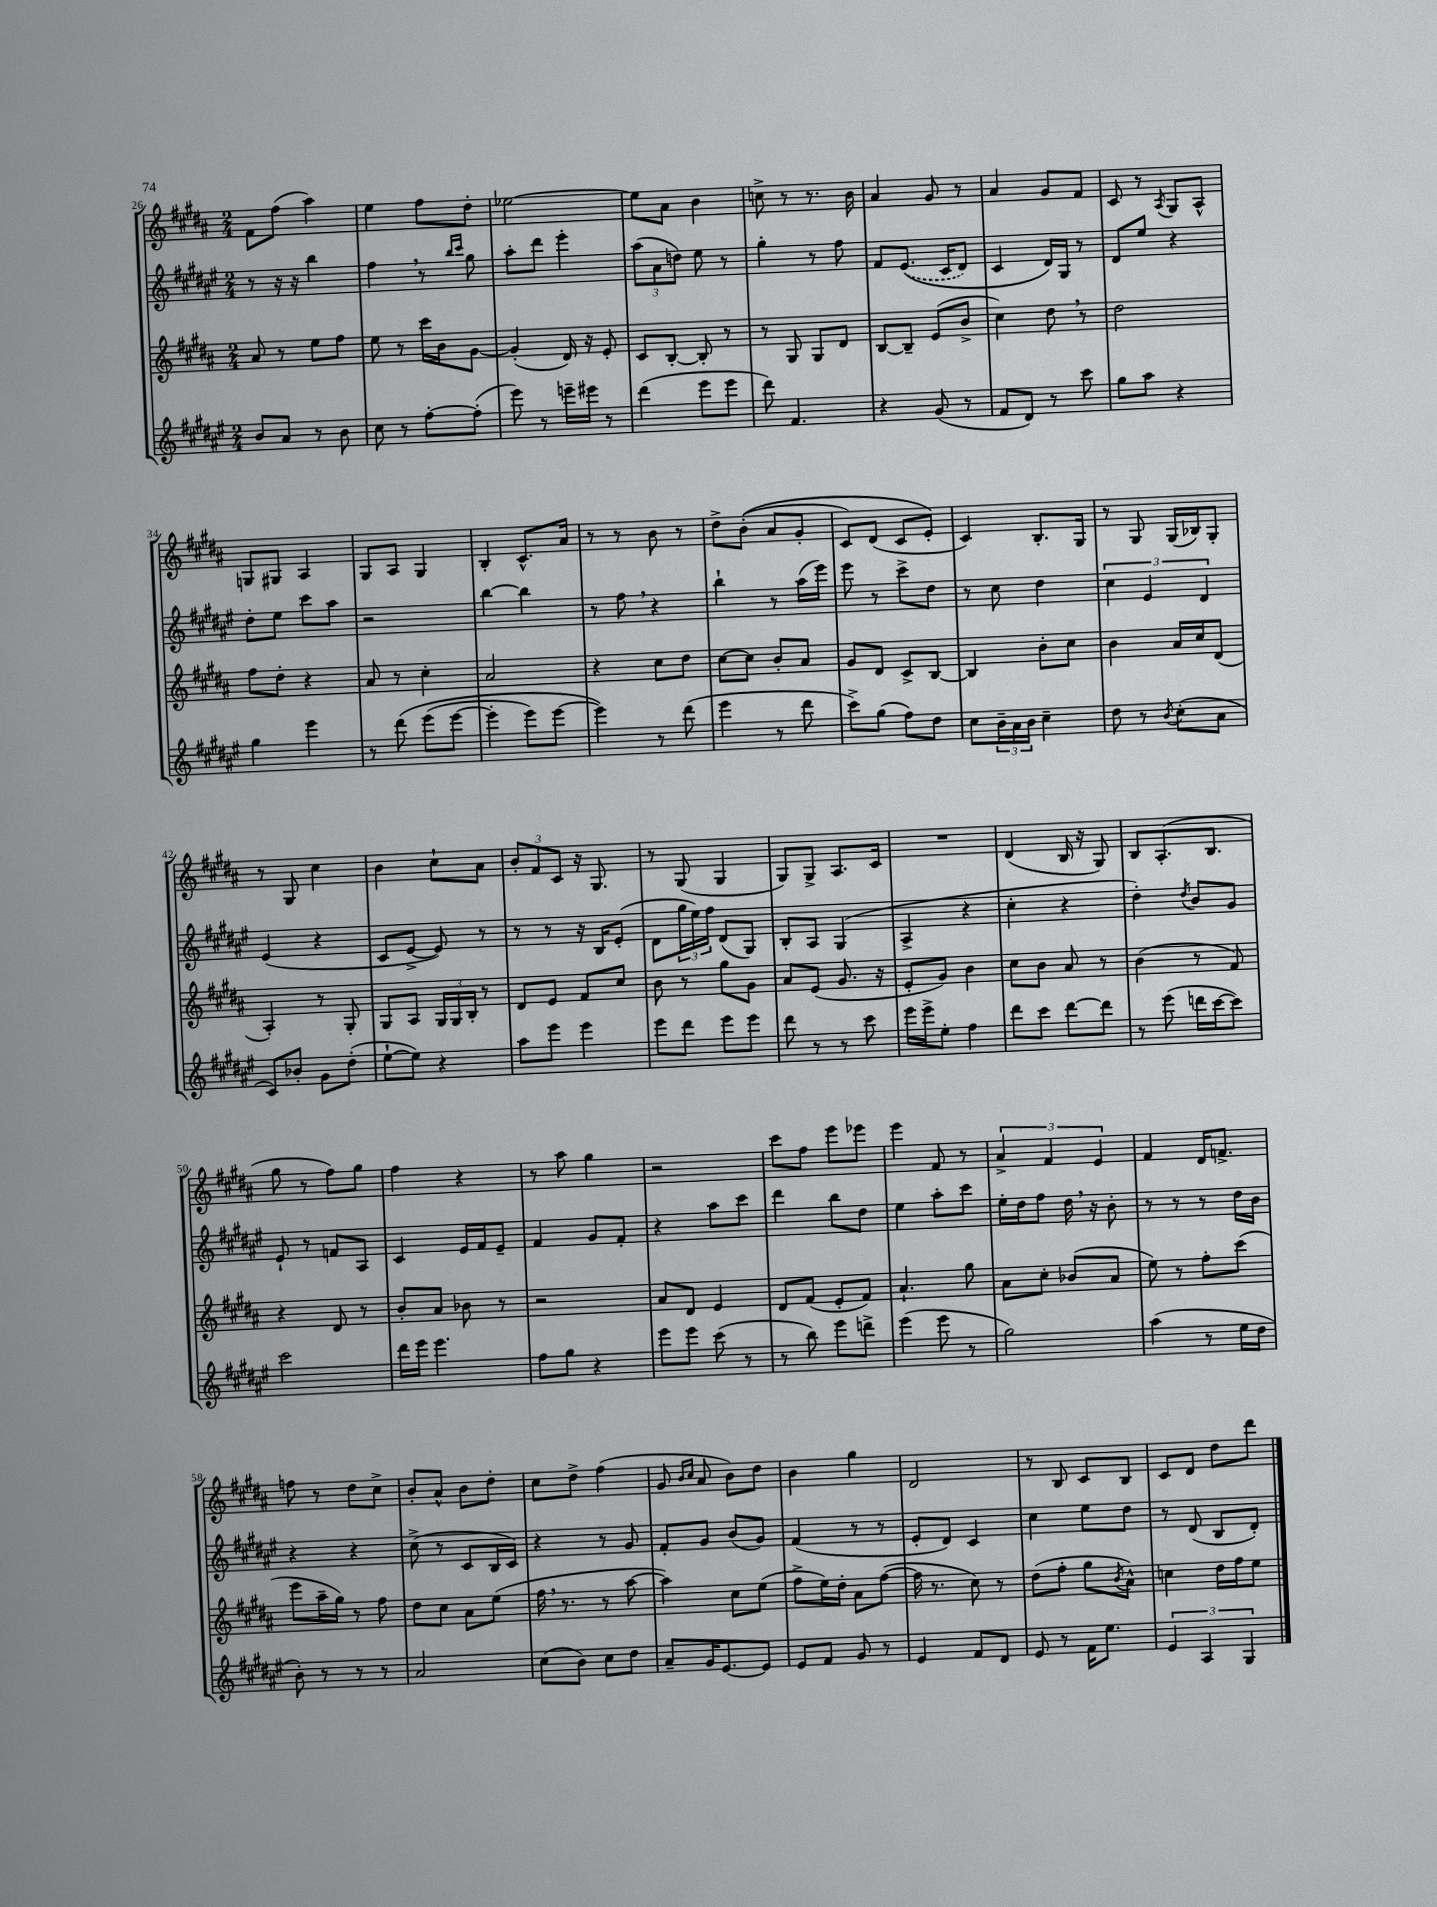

**kern	**kern	**kern	**kern
*part4	*part3	*part2	*part1
*staff4	*staff3	*staff2	*staff1
*clefG2	*clefG2	*clefG2	*clefG2
*k[f#c#g#d#a#e#]	*k[f#c#g#d#a#]	*k[f#c#g#d#a#e#]	*k[f#c#g#d#a#]
*M2/4	*M2/4	*M2/4	*M2/4
=26	=26	=26	=26
8b/L	8a#/	8r	8f#\L
8a#/J	8r	16r	(8ff#\J
.	.	16r	.
8r	8ee\L	4bb\	4aa#\)
8b\	8ff#\J	.	.
=27	=27	=27	=27
8cc#\	8ee\	4ff#,\	4ee\
8r	8r	.	.
[8ff#'\L	16ccc#\LL	8r	8ff#\L
.	16b\J	.	.
.	.	16qqbb/LL	.
.	.	16qqccc#/JJ	.
(8ff#'\J]	[8g#\J	8gg#\	8dd#'\J
=28	=28	=28	=28
8eee#\)	(4g#'/]	8aa#'\L	[2ee-X\
8r	.	8ddd#\J	.
16eeen~\LL	16d#/)	4eee#'\	.
16eee#X\JJ	16r	.	.
8r	8e'/	.	.
=29	=29	=29	=29
(4ddd#\	8c#/L	(12aa#\L	8ee-\L]
.	.	12a#\	.
.	[8B'/J	.	8a#\J
.	.	12ddn\J)	.
8eee#\L	8B'/]	8ee#\	4b\
8eee#\J	8r	8r	.
=30	=30	=30	=30
8ddd#\)	8r	4gg#'\	8ccn^\
4.f#/	8G#/	.	8r
.	8G#/L	8r	8.r
.	8d#/J	8ff#\	.
.	.	.	16b\
=31	=31	=31	=31
4r	[8B/L	8f#/L	4a#/
.	8B~/J]	((8.e#/J	.
(8g#/	(8e/L	.	8g#/
.	.	16c#/KL	.
8r	8b^/J	8d#/J)	8r
=32	=32	=32	=32
8f#/L	4cc#\)	4c#/	4a#/
8d#/J)	.	.	.
8r	8dd#,\	16d#/LL)	8g#/L
.	.	16G#/JJ	.
8ccc#\	8r	8r	8f#/J
=33	=33	=33	=33
8gg#\L	2dd#\	8d#/L	8c#/
8aa#\J	.	8ee#/J	8r
.	.	.	8qA#/
4r	.	4r	8G#/L
.	.	.	8A#^^/J
!!LO:LB:g=z
=34	=34	=34	=34
4gg#\	8ff#\L	8dd#'\L	8Gn/L
.	8dd#'\J	8ee#\J	8G#X/J
4eee#\	4r	8ccc#\L	4A#/
.	.	8aa#\J	.
=35	=35	=35	=35
8r	8a#/	2r	8G#/L
(8ddd#\	8r	.	8A#/J
(8eee#\L	4cc#'\	.	4G#/
[8eee#\J	.	.	.
=36	=36	=36	=36
4eee#'\]	2a#/	[4bb\	4B'/
8eee#\L)	.	4bb\]	8.c#^^/L
[8eee#\J	.	.	.
.	.	.	16a#/Jk
=37	=37	=37	=37
4eee#\])	4r	8r	8r
.	.	8ff#,\	8r
8r	8cc#\L	4r	8b\
(8ddd#\	8dd#\J	.	8r
=38	=38	=38	=38
4eee#\	[8cc#\L	4bb`\	8dd#^\L
.	8cc#\J]	.	((8b'\J
8r	8b'/L	8r	8a#/L
8ddd#\	8a#/J	(16aa#\LL	8g#'/J
.	.	16eee#\JJ)	.
=39	=39	=39	=39
8ccc#^\L)	8g#/L	8eee#\	8c#/L)
(8gg#\J	8d#/J	8r	(8d#/J
8ff#\L)	8c#^/L	8ccc#^\L	8c#/L
8dd#\J	[8B/J	8dd#\J	8e'/J)
=40	=40	=40	=40
8cc#\L	4B/]	8r	4c#/)
24b~\L	.	8cc#\	.
24a#\	.	.	.
24b\JJ	.	.	.
4cc#~\	8b'\L	4dd#\	8.B'/L
.	8cc#\J	.	.
.	.	.	16G#/Jk
=41	=41	=41	=41
8dd#\	4b\	6cc#\	8r
8r	.	.	8G#/
.	.	6e#/	.
8qb/	.	.	.
(8cc#'\L	16a#/LL	.	(16G#/LL
.	16cc#/J	.	16B-X/J)
.	.	6d#/	.
8a#\J	(8d#/J	.	8G#'/J
!!LO:LB:g=z
=42	=42	=42	=42
8c#/L)	4A#'/)	(4e#/	8r
8b-X'/J	.	.	8G#/
8g#\L	8r	4r	4cc#\
(8dd#'\J	8G#'/	.	.
=43	=43	=43	=43
[8ee#`\L	8G#/L	8c#/L	4b\
8ee#\J])	8A#/J	[8e#^/J	.
4r	24G#/LL	8e#/])	8cc#`\L
.	24G#/	.	.
.	24B'/JJ	.	.
.	8r	8r	8a#\J
=44	=44	=44	=44
8aa#\L	8d#/L	8r	12b'/L
.	.	.	12f#/
8eee#\J	8e/J	8r	.
.	.	.	12c#/J
4eee#\	8f#/L	16r	16r
.	.	16B/KL	8.G#/
.	8cc#/J	(8e#'/J	.
=45	=45	=45	=45
8eee#\L	8b\	8d#\L	8r
8ddd#\J	8r	24gg#\L	(8G#/
.	.	24ee#\)	.
.	.	24ff#\JJ	.
8eee#\L	8gg#\L	(8d#/L	4G#/
8eee#\J	8g#\J	8G#/J)	.
=46	=46	=46	=46
8ddd#\	8a#/L	8B'/L	8G#/L)
8r	(8e/J	8A#/J	8G#^/J
8r	8.g#/	(4G#/	8.A#/L
8ccc#\	.	.	.
.	16r	.	16c#/Jk
=47	=47	=47	=47
16eee#\LL	8e'/L	4A#^/	2r
16eee#^\J	.	.	.
8ee#'\J	8g#/J)	.	.
4ff#\	4b\	4r	.
=48	=48	=48	=48
8ddd#\L	8cc#\L	4cc#'\	(4d#/
8ccc#\J	8b\J	.	.
[8ddd#\L	8a#/	4r	16B/
.	.	.	16r
8ddd#\J]	8r	.	8G#/)
=49	=49	=49	=49
8r	(4b\	4dd#'\)	8B/L
(8eee#\	.	.	(8.A#'/
.	.	8qdd#/	.
16dddn\LL	8r	8b/L	.
[16ccc#\J	.	.	8.B/J
8ccc#\J])	8f#/)	8g#/J	.
!!LO:LB:g=z
=50	=50	=50	=50
2ccc#\	4r	8e#`/	8gg#\
.	.	8r	8r
.	8d#/	8fn/L	8ff#\L)
.	8r	8A#/J	8gg#\J
=51	=51	=51	=51
16ddd#\LL	8b'/L	4c#/	4ff#\
16eee#\JJ	.	.	.
4.eee#\	8a#/J	.	.
.	8b-X\	16e#/LL	4r
.	.	16f#/J	.
.	8r	8e#~/J	.
=52	=52	=52	=52
8ff#\L	2r	4f#/	8r
8gg#\J	.	.	8aa#\
4r	.	8g#/L	4gg#\
.	.	8f#'/J	.
=53	=53	=53	=53
8eee#\L	8a#/L	4r	2r
8eee#\J	8d#/J	.	.
(8ccc#\	4e/	8aa#\L	.
8r	.	8ccc#\J	.
=54	=54	=54	=54
8r	8d#/L	4ddd#\	8ccc#\L
8bb\)	(8f#/J	.	8ff#\J
8eee#\L	8e'/L	8bb\L	8eee\L
8dddn^\J	8f#/J)	8dd#\J	8eee-X\J
=55	=55	=55	=55
(4eee#\	4.a#`/	4ee#\	4eee\
8eee#\	.	8aa#'\L	8f#/
8r	8gg#\	8ccc#\J	8r
=56	=56	=56	=56
2gg#\)	8a#\L	16ee#'\LL	6a#^/
.	.	16dd#\J	.
.	8cc#'\J	8ff#\J	.
.	.	.	6f#/
.	(8b-X/L	16dd#,\	.
.	.	16r	.
.	.	.	6e/
.	8a#/J	8b'\	.
=57	=57	=57	=57
(4aa#\	8ee\)	8r	4f#/
.	8r	8r	.
8r	8ff#'\L	8r	16d#/KL
.	.	.	8.fn^/J
16ee#\LL	(8ccc#\J	16dd#\LL	.
16dd#\JJ	.	16b\JJ	.
!!LO:LB:g=z
=58	=58	=58	=58
8b'\)	8eee\L	4r	8ffn\
8r	16aa#~\L	.	8r
.	16gg#\JJ)	.	.
8r	8r	4r	8dd#\L
8r	8ff#\	.	8cc#^\J
=59	=59	=59	=59
2a#/	8dd#\L	(8cc#^\	8b'/L
.	8cc#\J	8r	8a#^^/J
.	8a#\L	8c#/L	8b\L
.	(8ee\J	16B/L	8dd#'\J
.	.	16c#/JJ)	.
=60	=60	=60	=60
(8cc#\L	16ff#,\	4r	8cc#\L
.	8.r	.	.
8b\J)	.	.	8dd#^\J
8cc#\L	8r	8r	(4ff#\
8dd#\J	[8aa#\	8g#/	.
=61	=61	=61	=61
8a#~/L	4aa#\])	8f#'/L	8g#/
.	.	.	16qqb/LL
.	.	.	16qqcc#/JJ
16g#/K	.	8g#/J	8a#/
[8.e#/	.	.	.
.	8cc#\L	(8b/L	8b\L)
8e#/J]	(8ee\J	8g#/J)	8dd#\J
=62	=62	=62	=62
8e#/L	8ff#^\L	(4f#/	4b\
8f#/J	16ee\L)	.	.
.	16dd#'\JJ	.	.
8g#/	8a#\L	8r	4gg#\
8r	([8ff#\J	8r	.
=63	=63	=63	=63
4e#/	16ff#\]	8e#'/L	2d#/
.	8.r	.	.
.	.	8d#/J)	.
8f#/L	8cc#\)	4c#/	.
8d#/J	8r	.	.
=64	=64	=64	=64
8e#/	(8dd#\L	4cc#\	8r
8r	8ff#'\J	.	8B/
16f#\KL	8gg#\L	8ee#\L	8c#/L
8.ee#\J	.	.	.
.	8qb/	.	.
.	8a#^^\J)	8dd#\J	8B/J
=65	=65	=65	=65
6e#/	4ccn\	8r	8c#/L
.	.	(8d#/	8d#/J
6A#/	.	.	.
.	16dd#\LL	8B/L	8dd#\L
.	16ff#\J	.	.
6G#/	.	.	.
.	8ee\J	8d#'/J)	8ddd#\J
==	==	==	==
*-	*-	*-	*-
